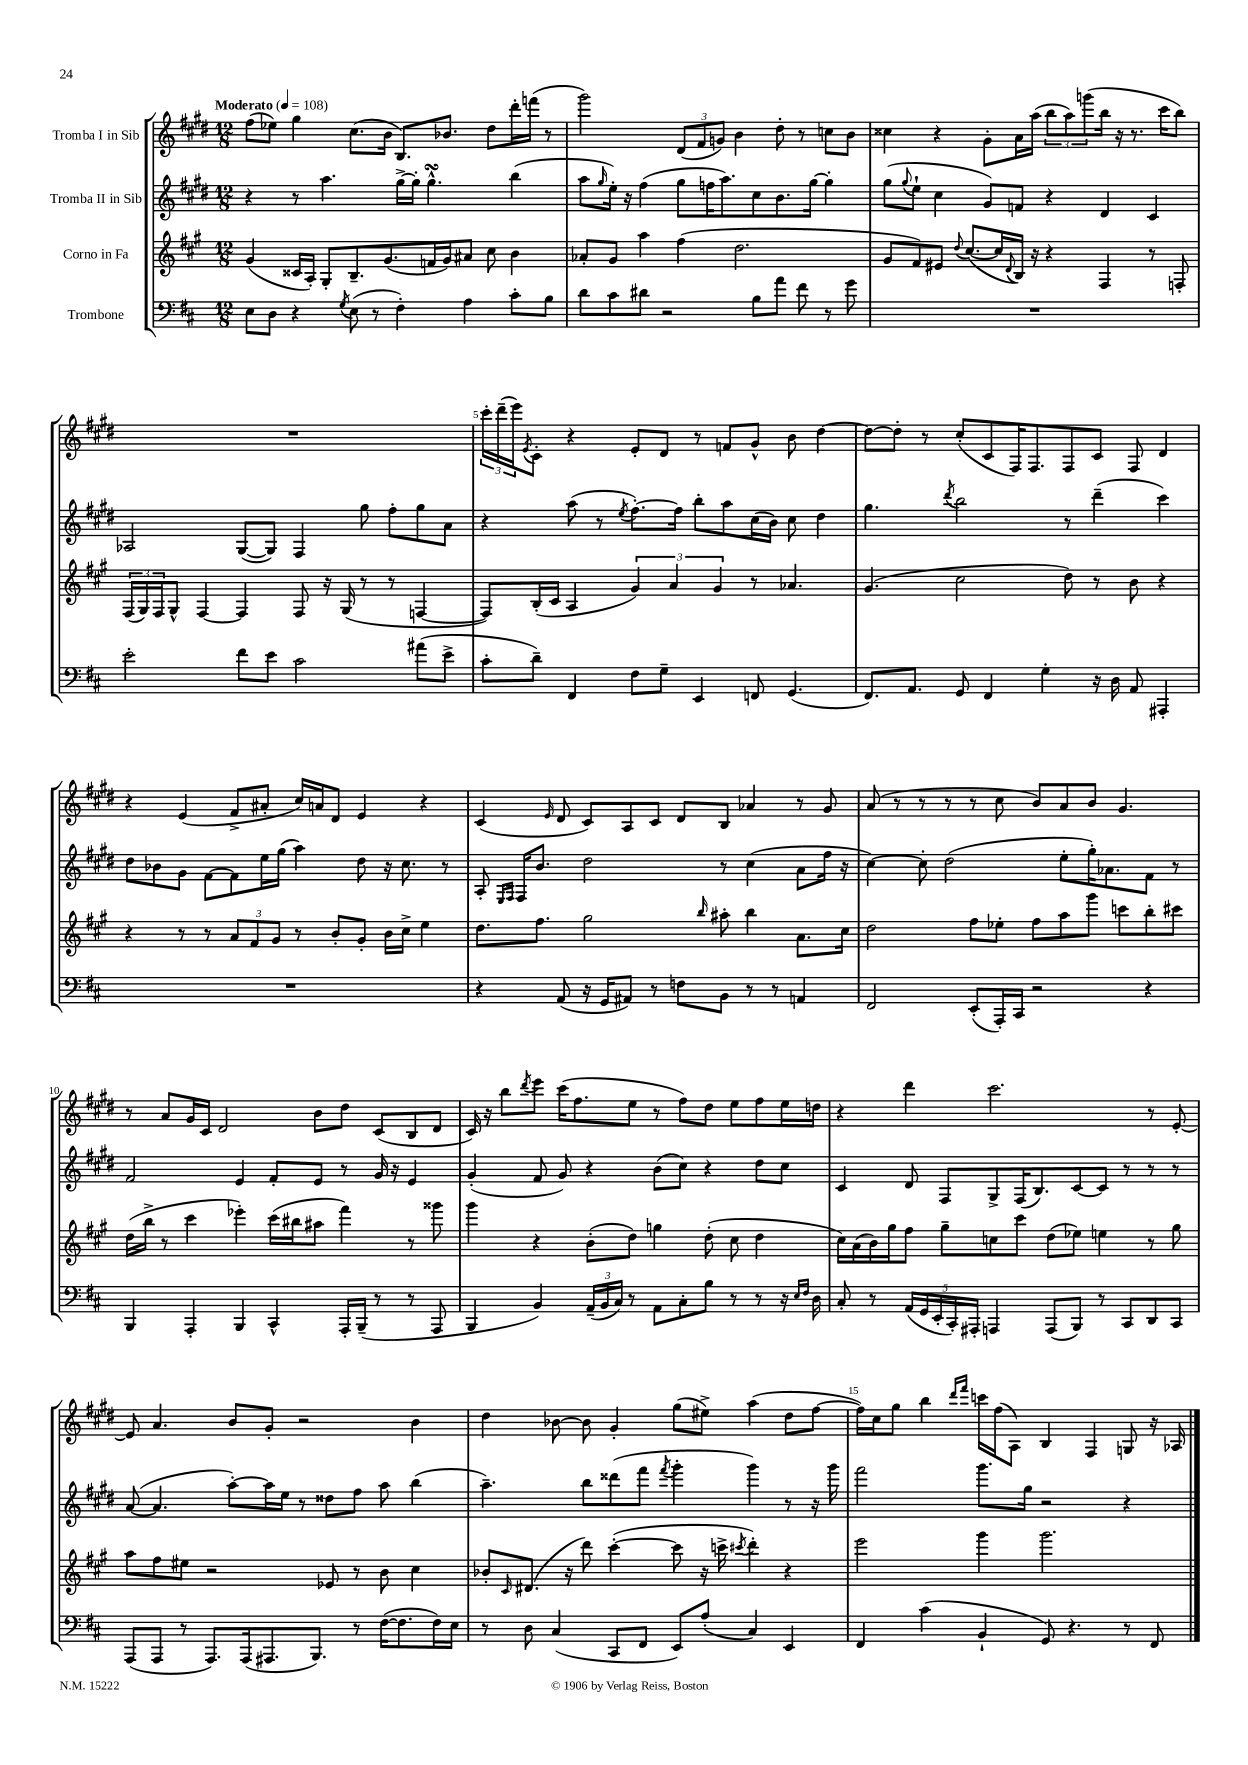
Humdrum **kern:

**kern	**kern	**kern	**kern
*staff4	*staff3	*staff2	*staff1
*clefF4	*clefG2	*clefG2	*clefG2
*k[f#c#]	*k[f#c#g#]	*k[f#c#g#d#]	*k[f#c#g#d#]
*M12/8	*M12/8	*M12/8	*M12/8
*MM108	*MM108	*MM108	*MM108
8E	(4g#	4r	(8ff#
8D	.	.	8ee-)
4r	16c##	8r	4gg#
.	16A')	.	.
.	8G#'	4.aa	.
8qG	.	.	.
(8E	8.B~	.	(8.cc#
8r	.	.	.
.	(8.g#	.	16b
4F#')	.	[16gg#^	8.B)
.	.	16gg#']	.
.	16f	4.gg#^^	.
.	16g#)	.	8.b-
4A	8a#	.	.
.	8cc#	.	8dd#
8c#'	4b	(4bb	16ddd#'
.	.	.	(16fff
8B	.	.	8r
=	=	=	=
8d	8a-'	8aa	2ggg#)
.	.	16qqgg#	.
8c#	8g#	16ee')	.
.	.	16r	.
8d#	4aa	(4ff#	.
2r	.	.	.
.	(4ff#	8gg#	(12d#
.	.	.	12f#
.	.	16ff	.
.	.	.	12g)
.	.	8.aa)	.
.	2.dd	.	4b
8B	.	8cc#	.
8a	.	8.b	8dd#'
8f#	.	.	8r
.	.	[16gg#	.
8r	.	4gg#']	8cc
8g	.	.	8b
=	=	=	=
1.r	8g#	(8gg#	4cc##
.	.	8qqgg#	.
.	8f#)	8ee`	.
.	8e#	4cc#	4r
.	8qqdd	.	.
.	([8.cc#	.	.
.	.	8g#)	8g#'
.	16cc#]	.	.
.	8qqd	.	.
.	16B)	8f	16a
.	16r	.	(16aa
.	4r	4r	12bb
.	.	.	12aa)
.	.	.	(12ggg
.	4F#	4d#	16bb
.	.	.	16r
.	.	.	8.r
.	8r	4c#	.
.	.	.	16ccc#
.	8F'	.	8bb)
=	=	=	=
2e'	(24F#	2A-	1.r
.	24G#)	.	.
.	24F#	.	.
.	8G#^^	.	.
.	[4F#	.	.
8f#	4F#]	([8G#	.
8e	.	8G#])	.
2c#	8F#	4F#	.
.	16r	.	.
.	(16G#	.	.
.	8r	8gg#	.
.	8r	8ff#'	.
(8a#	[4F	8gg#	.
8e^	.	8a	.
=	=	=	=
8c#'	8F])	4r	24ccc#'
.	.	.	(24ddd#~
.	.	.	24eee)
.	.	.	8qe
8d~)	(16B'	.	8c#'
.	16c#	.	.
4FF#	4A	(8aa	4r
.	.	8r	.
.	.	8qee	.
8F#	6g#)	[8.ff#')	8e'
8G~	.	.	8d#
.	6a	.	.
.	.	16ff#]	.
4EE	.	8bb'	8r
.	6g#	.	.
.	.	8aa	8f
8FF	8r	(16cc#	8g#^^
.	.	16b)	.
(4.GG	4.a-	8cc#	8b
.	.	4dd#	[4dd#
=	=	=	=
8.FF#)	(4.g#	4.gg#	8dd#_
.	.	.	8dd#']
8.AA	.	.	.
.	.	.	8r
.	.	8qddd#	.
8GG	2cc#	2bb	(8cc#'
4FF#	.	.	8c#
.	.	.	16F#)
.	.	.	8.F#
4G'	.	.	.
.	8dd)	8r	8F#
16r	8r	(4ddd#~	8c#
16D	.	.	.
8AA	8b	.	8F#
4AAA#'	4r	4ccc#)	4d#
=	=	=	=
1.r	4r	8dd#	4r
.	.	8b-	.
.	8r	8g#	(4e
.	8r	[8f#	.
.	12a	8f#]	8f#^
.	12f#	.	.
.	.	16ee	8a#'
.	12g#	.	.
.	.	(16gg#	.
.	8r	4aa)	16cc#)
.	.	.	16a
.	8b'	.	8d#
.	8g#'	8dd#	4e
.	16b	16r	.
.	16cc#^	8.cc#	.
.	4ee	.	4r
.	.	8r	.
=	=	=	=
4r	8.dd	8A'	(4c#
.	.	16qqE	.
.	.	16qqF#	.
.	.	16F#	.
.	8.ff#	8.b	.
.	.	.	16qqe
(8AA	.	.	8d#
16r	2gg#	2dd#	8c#)
16GG	.	.	.
8AA#)	.	.	8A
8r	.	.	8c#
8F	.	.	8d#
.	16qqbb	.	.
8BB	8aa#'	8r	8B
8r	4bb	(4cc#	4a-
8r	.	.	.
4AA	8.a	8a	8r
.	.	16ff#	8g#
.	16cc#	16r	.
=	=	=	=
2FF#	2dd	[4cc#)	(8a
.	.	.	8r
.	.	8cc#']	8r
.	.	(2dd#	8r
(8EE'	8ff#	.	8r
16AAA')	8ee-'	.	8cc#
16CC#	.	.	.
2r	8ff#	.	8b)
.	8aa	8ee'	8a
.	8ggg#	16gg#')	8b
.	.	8.a-	.
.	8ccc	.	4.g#
4r	8bb'	8f#	.
.	8ccc#	8r	.
=	=	=	=
4BBB	(16dd	2f#	8r
.	16bb^	.	.
.	8r	.	8a
4AAA'	4ccc#	.	16g#
.	.	.	16c#
.	.	.	2d#
4BBB	4eee-')	4e	.
4CC#^^	(16ccc#	8f#'	.
.	16bb#	.	.
.	8aa#	8e	8b
16AAA'	4fff#)	8r	8dd#
(16BBB~	.	.	.
8r	.	16g#	(8c#
.	.	16r	.
8r	8r	4e	8B
8AAA	8ggg##	.	8d#
=	=	=	=
4BBB	4ggg#	(4g#'	16c#)
.	.	.	16r
.	.	.	8bb
.	.	.	8qddd#
4BB)	4r	8f#	8eee
.	.	8g#)	(16ccc#
.	.	.	8.ff#
(24AA~	(8b'	4r	.
24BB	.	.	.
24C#)	.	.	.
8r	8dd)	.	8ee
8AA	4gg	(8b	8r
8C#'	.	8cc#)	8ff#)
8B	(8dd'	4r	8dd#
8r	8cc#	.	8ee
8r	4dd	8dd#	8ff#
16r	.	8cc#	16ee
16qqE	.	.	.
16qqF#	.	.	.
16D	.	.	16dd
=	=	=	=
8C#'	16cc#)	4c#	4r
.	(16a	.	.
8r	16b)	.	.
.	16gg#	.	.
(20AA	8ff#	8d#	4ddd#
20GG	.	.	.
20EE'	.	.	.
.	8gg#~	8F#	.
20CC#')	.	.	.
20AAA#'	.	.	.
4AAA	8cc	8G#^	2.ccc#
.	8ccc#	(16F#	.
.	.	8.B)	.
(8AAA	(8dd	.	.
8BBB)	8ee-)	[8c#	.
8r	4ee	8c#]	.
8CC#	.	8r	.
8DD	8r	8r	8r
8CC#	8gg#	8r	[8e'
=	=	=	=
(8AAA	8aa	([8a	8e]
8AAA	8ff#	4.a]	4.a
8r	8ee#	.	.
8.AAA)	2r	.	.
.	.	[8aa')	8b
(16AAA	.	.	.
8.AAA#	.	16aa]	8g#'
.	.	16ee	.
.	.	8r	2r
8.BBB)	.	.	.
.	8e-	8dd##	.
8r	8r	8ff#	.
([16F#	8b	8aa	.
8.F#]	.	.	.
.	4cc#	(4bb	4b
16F#)	.	.	.
16E	.	.	.
=	=	=	=
8r	8b-'	4.aa~)	4dd#
.	16qqc#	.	.
8D	(8.d#	.	.
(4C#	.	.	[8b-
.	16r	.	.
.	8ddd)	8bb	8b-]
8CC#	([4ccc#'	(8ddd##	4g#'
8FF#	.	8fff#	.
.	.	8qfff#	.
8EE)	8ccc#]	4ggg#'	(8gg#
(8A'	16r	.	8ee#^)
.	16ccc^	.	.
.	8qccc#	.	.
4C#)	4ddd')	4ggg#)	(4aa
4EE	4r	8r	8dd#
.	.	16r	[8ff#
.	.	16ggg#	.
=	=	=	=
4FF#	2eee	2fff#	16ff#])
.	.	.	16cc#
.	.	.	8gg#
(4c#	.	.	4bb
.	.	.	16qqddd#
.	.	.	16qqfff#
4BB`	4ggg#	8.ggg#	16ccc
.	.	.	(16ff#
.	.	.	8A)
.	.	16gg#	.
8GG)	2.ggg#	2r	4B
4.r	.	.	.
.	.	.	4F#
8r	.	4r	8G
8FF#	.	.	16r
.	.	.	16A-
==	==	==	==
*-	*-	*-	*-
